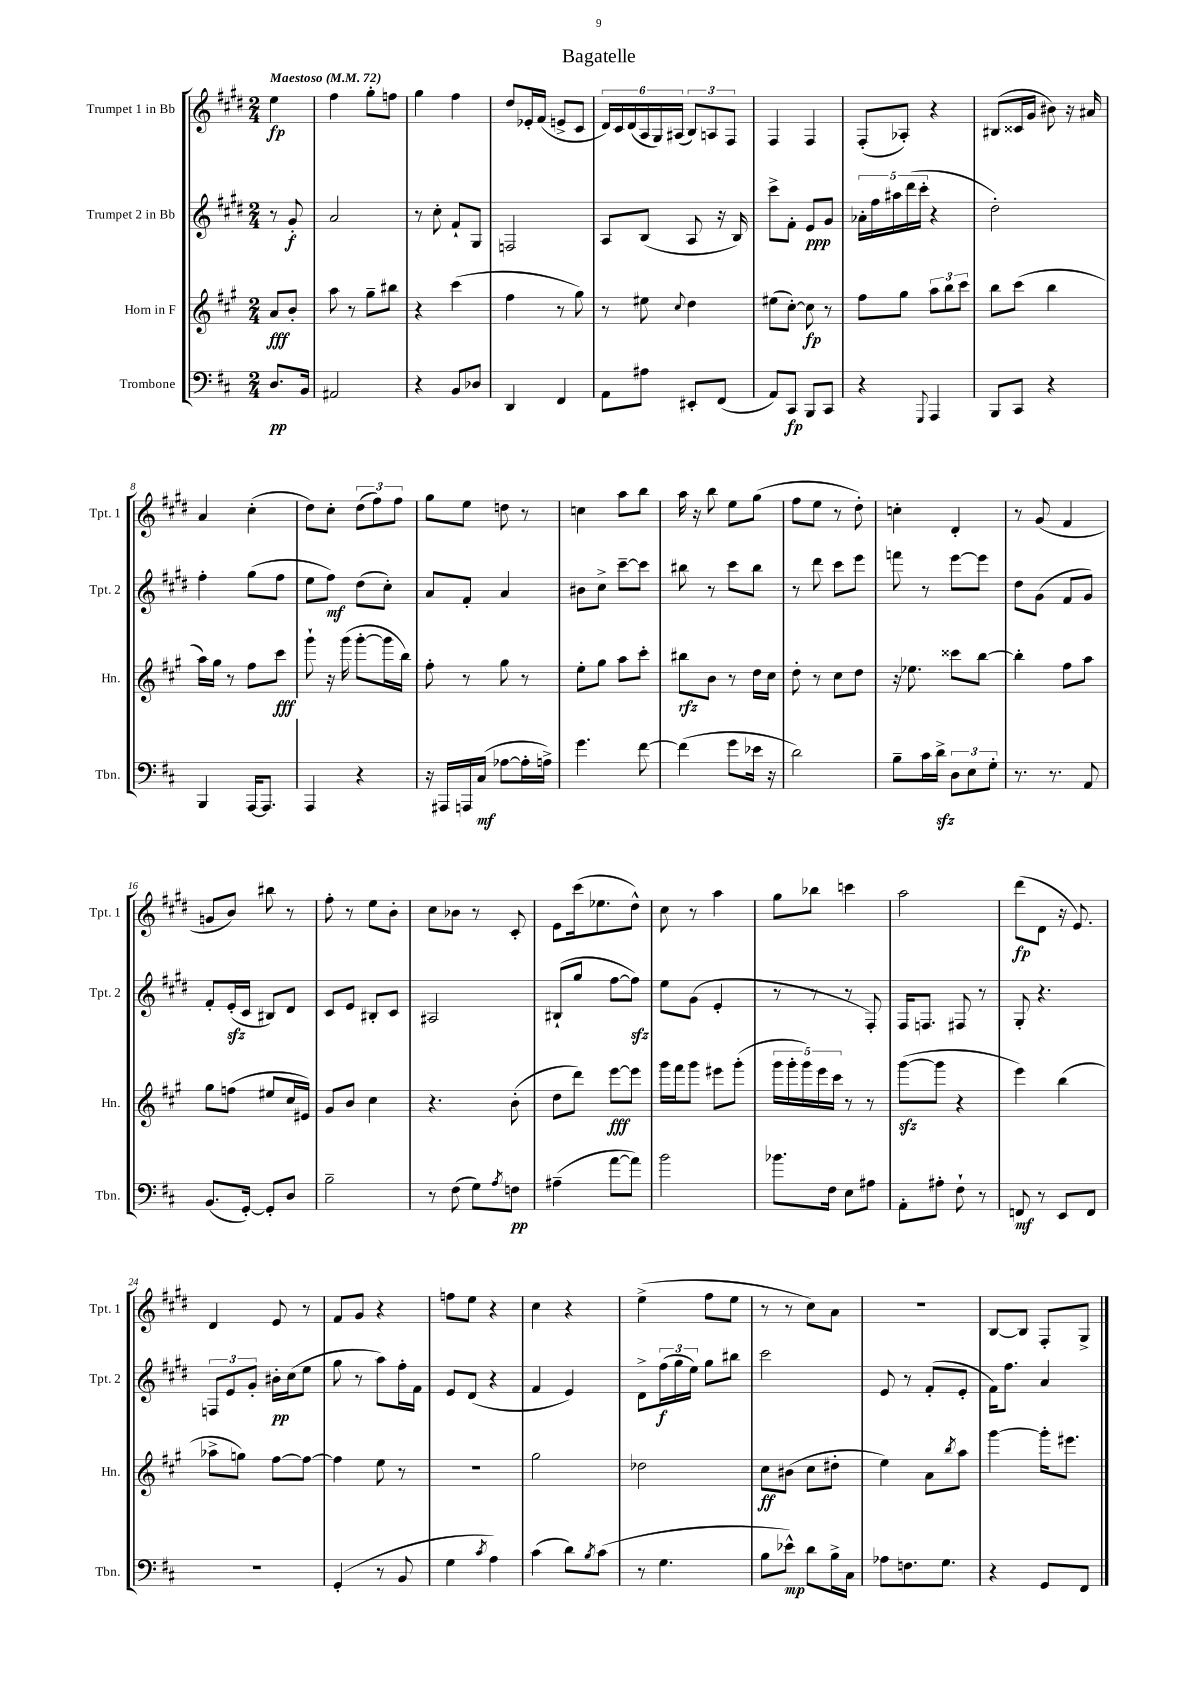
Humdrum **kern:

**kern	**kern	**kern	**kern
*staff4	*staff3	*staff2	*staff1
*clefF4	*clefG2	*clefG2	*clefG2
*k[f#c#]	*k[f#c#g#]	*k[f#c#g#d#]	*k[f#c#g#d#]
*M2/4	*M2/4	*M2/4	*M2/4
*MM72	*MM72	*MM72	*MM72
8.D	8a	8r	4ee
.	8b'	8g#'	.
16BB	.	.	.
=	=	=	=
2AA#	8aa	2a	4ff#
.	8r	.	.
.	8gg#~	.	8gg#'
.	8bb#	.	8ff
=	=	=	=
4r	4r	8r	4gg#
.	.	8cc#'	.
8BB	(4ccc#	8f#`	4ff#
8D-	.	8G#	.
=	=	=	=
4DD	4ff#	2F	8dd#
.	.	.	16e-'
.	.	.	(16f#
4FF#	8r	.	8e^
.	8gg#)	.	8c#
=	=	=	=
8AA	8r	8A	24d#)
.	.	.	24c#
.	.	.	(24d#
8A#	8ee#	(8B	24A
.	.	.	24G#)
.	.	.	(24A#
.	8qqcc#	.	.
8EE#'	4dd	8A	12B)
.	.	.	12A
(8FF#	.	16r	.
.	.	.	12F#
.	.	16B)	.
=	=	=	=
8AA)	(8ee#	8ccc#^	4F#
8CC#	[8cc#')	8f#'	.
8BBB	8cc#]	8e	4F#
8CC#	8r	8g#	.
=	=	=	=
4r	8ff#	20a-'	(8F#'
.	.	20ff#	.
.	.	20aa#	.
.	8gg#	.	8A-')
.	.	(20ddd#	.
.	.	20ccc#'	.
8qqGGG	.	.	.
4AAA	12aa	4r	4r
.	12bb	.	.
.	12ccc#	.	.
=	=	=	=
8BBB	8bb	2dd#')	(8B#
8CC#	(8ccc#	.	16c##
.	.	.	16g#
4r	4bb	.	8b#)
.	.	.	16r
.	.	.	16a#
=	=	=	=
4BBB	16aa)	4ff#'	4a
.	16gg#	.	.
.	8r	.	.
[16AAA	8ff#	(8gg#	(4cc#'
8.AAA]	.	.	.
.	8ccc#	8ff#	.
=	=	=	=
4AAA	8ggg#`	8ee	8dd#)
.	16r	8ff#)	8cc#'
.	(16ggg#	.	.
4r	[8ggg#'	(8dd#	(12dd#
.	.	.	12ff#)
.	16ggg#]	8cc#')	.
.	.	.	12ff#
.	16bb)	.	.
=	=	=	=
16r	8ff#'	8a	8gg#
16AAA#	.	.	.
16AAA	8r	8f#'	8ee
(16C#	.	.	.
[8A-	8gg#	4a	8dd
16A-']	8r	.	8r
16A^)	.	.	.
=	=	=	=
4.g	8ee'	8b#	4cc
.	8gg#	8cc#^	.
.	8aa	[8ccc#~	8aa
[8f#	8ccc#'	8ccc#]	8bb
=	=	=	=
(4f#]	8bb#	8bb#	16aa
.	.	.	16r
.	8b	8r	8bb
8g	8r	8ccc#	8ee
16e-	16dd	8bb#	(8gg#
16r	16cc#	.	.
=	=	=	=
2d)	8dd'	8r	8ff#
.	8r	8ddd#	8ee
.	8cc#	8ccc#	8r
.	8dd	8eee	8dd#')
=	=	=	=
8B~	16r	8fff	4cc'
.	8.ee-	.	.
16c#	.	8r	.
16d^	.	.	.
12D	8ccc##	[8eee	4d#'
12E	.	.	.
.	[8bb	8eee]	.
12G'	.	.	.
=	=	=	=
8.r	4bb']	8dd#	8r
.	.	(8g#	(8g#
8.r	.	.	.
.	8ff#	8f#	4f#
8AA	8aa	8g#)	.
=	=	=	=
(8.BB	8gg#	8f#'	8g
.	(8ff	(16e'	8b)
[16GG')	.	16c#	.
8GG']	8ee#	8B#)	8bb#
8D	16cc#	8d#	8r
.	16e#)	.	.
=	=	=	=
2B~	8g#	8c#	8ff#'
.	8b	8e	8r
.	4cc#	8B#'	8ee
.	.	8c#	8b'
=	=	=	=
8r	4.r	2A#	8cc#
(8F#	.	.	8b-
8G)	.	.	8r
8qA	.	.	.
8F	(8b'	.	8c#'
=	=	=	=
(4A#~	8dd	(8B#`	8e
.	8ddd)	8gg#	(16ccc#
.	.	.	8.ee-
[8a	[8eee	[8ff#	.
8a])	8eee]	8ff#])	8dd#^^)
=	=	=	=
2b	16ggg#	8ee	8cc#
.	16fff#	.	.
.	8ggg#	(8g#	8r
.	8eee#	4e'	4aa
.	(8ggg#'	.	.
=	=	=	=
8.b-	20ggg#	8r	8gg#
.	20ggg#'	.	.
.	20ggg#)	.	.
.	.	8r	8bb-
.	20eee	.	.
16F#	.	.	.
.	20ccc#	.	.
8E	8r	8r	4ccc
8A#	8r	8F#')	.
=	=	=	=
8AA'	([8ggg#	16F#	2aa
.	.	8.F	.
8A#'	8ggg#]	.	.
8F#`	4r	8F#	.
8r	.	8r	.
=	=	=	=
8FF	4eee)	8G#'	(8ddd#
8r	.	4.r	8d#
8EE	(4bb	.	16r
.	.	.	8.e)
8FF	.	.	.
=	=	=	=
2r	8aa-^	12F	4d#
.	.	12e	.
.	8gg)	.	.
.	.	12g#'	.
.	[8ff#	16b#'	8e
.	.	(16cc#	.
.	8ff#_	8ee	8r
=	=	=	=
(4GG'	4ff#]	8gg#	8f#
.	.	8r	8g#
8r	8ee	8aa)	4r
8BB	8r	16ff#'	.
.	.	16f#	.
=	=	=	=
4G	2r	8e	8ff
.	.	(8d#	8ee
8qc#	.	.	.
4A)	.	4r	4r
=	=	=	=
(4c#	2gg#	4f#	4cc#
8d)	.	4e)	4r
8qB	.	.	.
(8c#	.	.	.
=	=	=	=
8r	2dd-	8d#^	(4ee^
4.G	.	(24ff#	.
.	.	24gg#	.
.	.	24ee)	.
.	.	8gg#	8ff#
.	.	8bb#	8ee
=	=	=	=
8B	8cc#	2ccc#	8r
8e-^^)	(8b#	.	8r
8d	8cc#	.	8cc#)
16B^	8dd#'	.	8a
16C#	.	.	.
=	=	=	=
8A-	4ee)	8e	2r
8.F	.	8r	.
.	8a	(8f#'	.
8.G	.	.	.
.	8qbb	.	.
.	8aa	8e'	.
=	=	=	=
4r	[4ggg#	16f#)	[8B
.	.	8.ff#	.
.	.	.	8B]
8GG	16ggg#']	4a	8F#'
.	8.eee#	.	.
8FF#	.	.	8G#^
==	==	==	==
*-	*-	*-	*-
